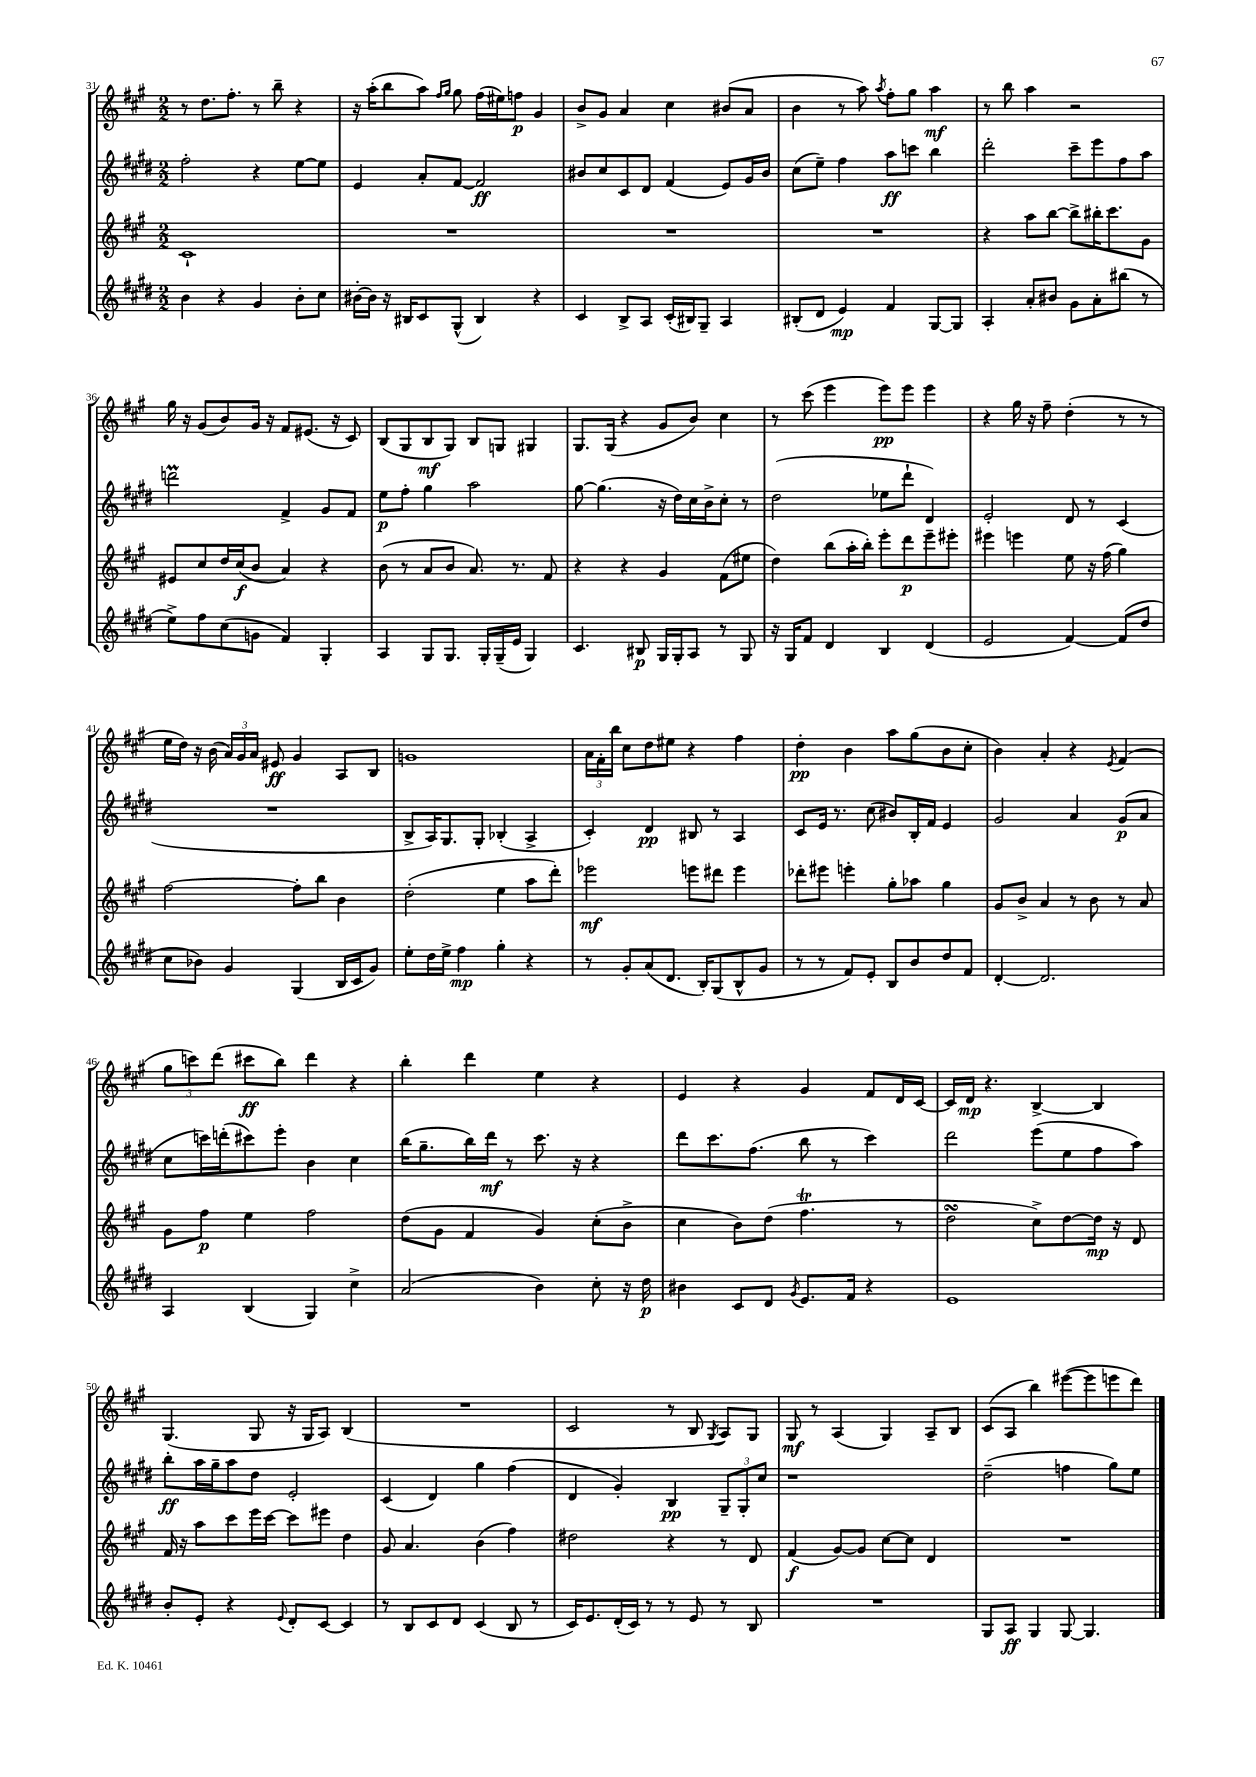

**kern	**kern	**kern	**kern
*staff4	*staff3	*staff2	*staff1
*clefG2	*clefG2	*clefG2	*clefG2
*k[f#c#g#d#]	*k[f#c#g#]	*k[f#c#g#d#]	*k[f#c#g#]
*M2/2	*M2/2	*M2/2	*M2/2
4b	1c#`	2ff#'	8r
.	.	.	8.dd
4r	.	.	.
.	.	.	8.ff#'
4g#	.	4r	8r
.	.	.	8bb~
8b'	.	[8ee	4r
8cc#	.	8ee]	.
=	=	=	=
[16b#'	1r	4e	16r
16b#]	.	.	(16aa'
16r	.	.	8bb
16B#	.	.	.
8c#	.	8a'	8aa)
.	.	.	16qqff#
.	.	.	16qqgg#
(8G#^^	.	[8f#	8gg#
4B#)	.	2f#]	(16ff#
.	.	.	16ee#)
.	.	.	8ff
4r	.	.	4g#
=	=	=	=
4c#	1r	8b#	8b^
.	.	8cc#	8g#
8B^	.	8c#	4a
8A	.	8d#	.
(16c#'	.	(4f#	4cc#
16B#)	.	.	.
8G#~	.	.	.
4A	.	8e)	(8b#
.	.	16g#	8a
.	.	16b#	.
=	=	=	=
(8B#'	1r	(8cc#	4b
8d#	.	8ee~)	.
4e)	.	4ff#	8r
.	.	.	8aa)
.	.	.	8qaa
4f#	.	8aa	8ff#'
.	.	8ccc	8gg#
[8G#	.	4bb	4aa
8G#]	.	.	.
=	=	=	=
4A'	4r	2ddd#'	8r
.	.	.	8bb
8a'	8aa	.	4aa
8b#	[8bb	.	.
8g#	8bb^]	8ccc#~	2r
8a'	16bb#'	8eee	.
.	8.ccc#	.	.
(8bb#	.	8ff#	.
8r	8g#	8aa	.
=	=	=	=
8ee^)	8e#	2ddd	16gg#
.	.	.	16r
8ff#	8cc#	.	(8g#
(8cc#	16dd	.	8b)
.	(16cc#	.	.
8g	8b	.	16g#
.	.	.	16r
4f#)	4a)	4f#^	8f#
.	.	.	(8.e#
4G#'	4r	8g#	.
.	.	.	16r
.	.	8f#	8c#)
=	=	=	=
4A	(8b	8ee	(8B
.	8r	8ff#'	8G#
8G#	8a	4gg#	8B
8.G#	8b	.	8G#)
.	8.a)	2aa	8B
16G#'	.	.	.
(16G#~	.	.	8G
16e	8.r	.	.
4G#)	.	.	4G#
.	8f#	.	.
=	=	=	=
4.c#	4r	[8gg#	8.G#
.	.	(4.gg#]	.
.	.	.	(16G#
.	4r	.	4r
8B#	.	.	.
16G#	4g#	16r	8g#
16G#'	.	16dd#)	.
8A	.	16cc#	8b)
.	.	16b^	.
8r	(8f#	8cc#'	4cc#
8G#	8ee#	8r	.
=	=	=	=
16r	4dd)	(2dd#	8r
16G#	.	.	.
8f#	.	.	(8ccc#
4d#	(8bb	.	4eee
.	16aa'	.	.
.	16bb')	.	.
4B	8eee'	8ee-	8eee)
.	8ddd	8ddd#`	8eee
(4d#	8eee~	4d#)	4eee
.	8eee#'	.	.
=	=	=	=
2e	4eee#	2e'	4r
.	4eee	.	16gg#
.	.	.	16r
.	.	.	8ff#~
[4f#)	8ee	8d#	(4dd'
.	16r	8r	.
.	(16ff#	.	.
(8f#]	4gg#)	(4c#	8r
8dd#	.	.	8r
=	=	=	=
8cc#	[2ff#	1r	16ee
.	.	.	16dd)
8b-)	.	.	16r
.	.	.	(16b
4g#	.	.	24a)
.	.	.	24g#
.	.	.	24a
.	.	.	8e#
(4G#	8ff#']	.	4g#
.	8bb	.	.
16B	4b	.	8A
16c#	.	.	.
8g#)	.	.	8B
=	=	=	=
8ee'	(2dd'	8B^	1g
16dd#	.	16A)	.
16ee^	.	8.G#	.
4ff#	.	.	.
.	.	8G#'	.
4gg#'	4ee	(4B-'	.
4r	8aa	4A^	.
.	8ddd')	.	.
=	=	=	=
8r	2eee-	4c#')	24a
.	.	.	24f#'
.	.	.	24bb
8g#'	.	.	8cc#
(8a	.	4d#	8dd
8.d#	.	.	8ee#
.	8eee	8B#	4r
16B')	.	.	.
(8G#	8ddd#	8r	.
8B^^	4eee	4A	4ff#
8g#	.	.	.
=	=	=	=
8r	8ddd-'	8c#	4dd'
8r	8eee#	16e	.
.	.	8.r	.
8f#)	4eee'	.	4b
8e'	.	(8cc#	.
8B	8gg#'	8b#)	8aa
8b	8aa-	16B'	(8gg#
.	.	16f#	.
8dd#	4gg#	4e	8b
8f#	.	.	8cc#'
=	=	=	=
[4d#'	8g#	2g#	4b)
.	8b^	.	.
2.d#]	4a	.	4a'
.	8r	4a	4r
.	8b	.	.
.	.	.	8qe
.	8r	(8g#	(4f#
.	8a	8a	.
=	=	=	=
4A	8g#	8cc#	12gg#
.	.	.	12ccc)
.	8ff#	16ccc)	.
.	.	.	(12ddd
.	.	(16ddd'	.
(4B	4ee	8ccc#)	8ccc#
.	.	8eee'	8bb)
4G#)	2ff#	4b	4ddd
4cc#^	.	4cc#	4r
=	=	=	=
(2a	(8dd	(16bb	4bb'
.	.	8.gg#~	.
.	8g#	.	.
.	4f#	16bb)	4ddd
.	.	16ddd#	.
.	.	8r	.
4b)	4g#)	8.ccc#	4ee
.	.	16r	.
8cc#'	(8cc#'	4r	4r
16r	8b^	.	.
16dd#	.	.	.
=	=	=	=
4b#	4cc#	8ddd#	4e
.	.	8.ccc#	.
8c#	8b)	.	4r
.	.	(8.ff#	.
8d#	(8dd	.	.
8qg#	.	.	.
8.e	4.ff#	8bb	4g#
.	.	8r	.
16f#	.	.	.
4r	.	4ccc#)	8f#
.	8r	.	16d
.	.	.	[16c#
=	=	=	=
1e	2dd	2ddd#	16c#]
.	.	.	16d
.	.	.	4.r
.	8cc#^)	(8eee	[4B^
.	[8dd	8ee	.
.	16dd]	8ff#	4B]
.	16r	.	.
.	8d	8aa)	.
=	=	=	=
8b'	16f#	8bb'	(4.G#
.	16r	.	.
8e'	8aa	16aa	.
.	.	16gg#~	.
4r	8ccc#	8aa	.
.	16eee	8dd#	8G#
.	[16ccc#	.	.
8qqe	.	.	.
8d#'	8ccc#]	2e'	16r
.	.	.	16G#
[8c#	8eee#	.	8A)
4c#]	4dd	.	(4B
=	=	=	=
8r	8g#	(4c#	1r
8B	4.a	.	.
8c#	.	4d#)	.
8d#	.	.	.
(4c#	(4b	4gg#	.
8B	4ff#)	(4ff#	.
8r	.	.	.
=	=	=	=
16c#)	2dd#	4d#	2c#
8.e	.	.	.
(16d#'	.	4g#')	.
16c#)	.	.	.
8r	.	.	.
8r	4r	4B	8r
8e	.	.	8B
.	.	.	8qG#
8r	8r	12G#~	8A)
.	.	12G#'	.
8B	8d	.	8G#
.	.	12cc#	.
=	=	=	=
1r	(4f#	1r	8G#
.	.	.	8r
.	[8g#)	.	(4A
.	8g#]	.	.
.	[8cc#	.	4G#)
.	8cc#]	.	.
.	4d	.	8A~
.	.	.	8B
=	=	=	=
8G#	1r	(2dd#~	(8c#
8A	.	.	8A
4G#	.	.	4bb)
[8G#	.	4ff	([8eee#
4.G#]	.	.	8eee#]
.	.	8gg#)	8eee
.	.	8ee	8ddd)
==	==	==	==
*-	*-	*-	*-
